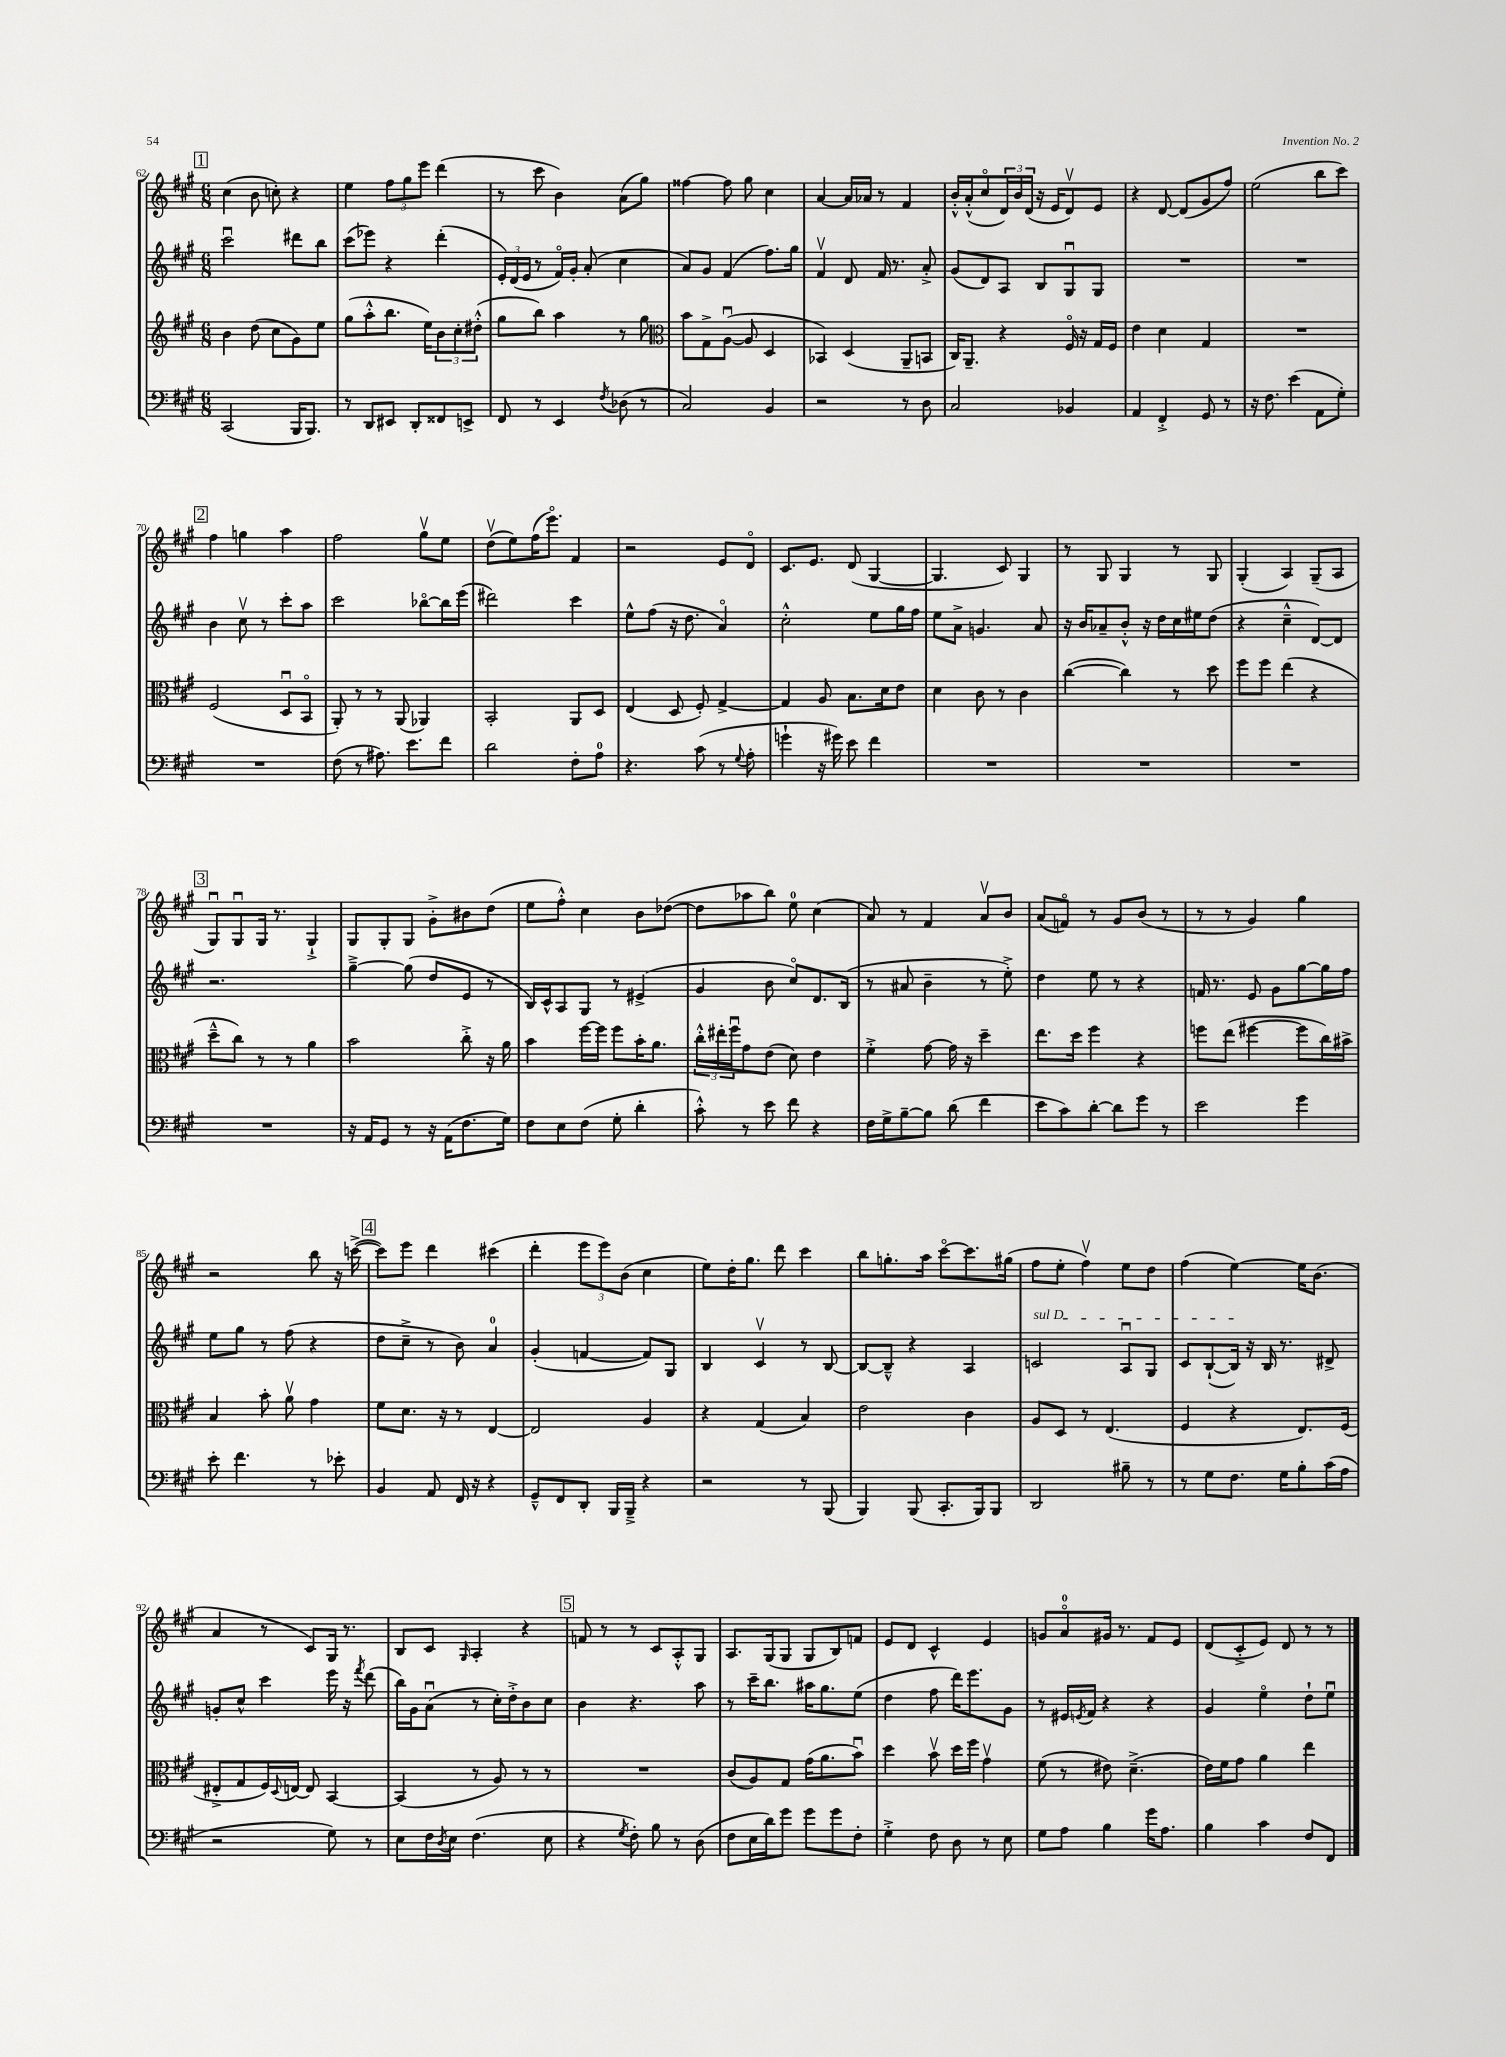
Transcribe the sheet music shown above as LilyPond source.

<<
\new StaffGroup <<
\new Staff = "s0" {
    \clef treble \key a \major \numericTimeSignature \time 6/8
    \mark \markup { \box "1" } cis''4( b'8 c''8-.) r4 |
    e''4 \tuplet 3/2 { fis''8 gis''8 e'''8 } d'''4( |
    r8 cis'''8 b'4) a'8( gis''8) |
    fisis''4~ fisis''8 gis''8 cis''4 |
    a'4~ a'16 aes'16 r8 fis'4 |
    b'16-.-^ a'16-.-^( cis''8\flageolet \tuplet 3/2 { d'16) b'16 d'16( } r16 e'16 d'8\upbow) e'8 |
    r4 d'8~ d'8( gis'8 fis''8) |
    e''2( b''8 cis'''8) |
    \mark \markup { \box "2" } fis''4 g''4 a''4 |
    fis''2 gis''8\upbow e''8 |
    d''8\upbow( e''8) fis''16( e'''8.\flageolet) fis'4 |
    r2 e'8 d'8\flageolet |
    cis'8. e'8. d'8( gis4~ |
    gis4. cis'8) gis4 |
    r8 gis8 gis4 r8 gis8 |
    gis4-.( a4) gis8--( a8 |
    \mark \markup { \box "3" } gis8\downbow) gis8\downbow gis16 r8. gis4-!-> |
    gis8 gis8-. gis8 gis'8-.-> bis'8 d''8( |
    e''8 fis''8-.-^) cis''4 b'8 des''8~( |
    des''8 aes''8 b''8) e''8-0 cis''4( |
    a'8) r8 fis'4 a'8\upbow b'8 |
    a'8( f'8\flageolet) r8 gis'8 b'8( r8 |
    r8 r8 gis'4) gis''4 |
    r2 b''8 r16 c'''16~->( |
    \mark \markup { \box "4" } c'''8) e'''8 d'''4 cis'''4( |
    d'''4-. \tuplet 3/2 { e'''8 e'''8) b'8( } cis''4 |
    e''8) d''16-. gis''8. d'''8 cis'''4 |
    b''8 g''8.-. a''16 cis'''8~\flageolet cis'''8. gis''16( |
    fis''8 e''8-. fis''4\upbow) e''8 d''8 |
    fis''4( e''4~) e''16 b'8.( |
    a'4 r8 cis'8) gis16 r8. |
    b8 cis'8 \grace { gis16 } a4-. r4 |
    \mark \markup { \box "5" } f'8 r8 r8 cis'8 a8-.-^ gis8 |
    a8. gis16( gis8 gis8 b8) f'8 |
    e'8 d'8 cis'4-^ e'4 |
    g'8 a'8-0\flageolet gis'16 r8. fis'8 e'8 |
    d'8( cis'8-.-> e'8) d'8 r8 r8 \bar "|." |
}
\new Staff = "s1" {
    \clef treble \key a \major \numericTimeSignature \time 6/8
    \mark \markup { \box "1" } cis'''2\downbow dis'''8 b''8 |
    cis'''8( ees'''8) r4 d'''4-.( |
    \tuplet 3/2 { e'16-.) d'16( e'16 } r8 fis'16\flageolet) gis'16-. a'8-.( cis''4 |
    a'8) gis'8 fis'4( fis''8.) gis''16 |
    fis'4\upbow d'8 fis'16 r8. a'8-.-> |
    gis'8( d'8) a8 b8 gis8\downbow gis8 |
    R2. |
    R2. |
    \mark \markup { \box "2" } b'4 cis''8\upbow r8 cis'''8-. a''8 |
    cis'''2 bes''8~\flageolet bes''16 e'''16( |
    dis'''2) cis'''4 |
    e''8-^ fis''8( r16 d''8. a'4\flageolet) |
    cis''2-.-^ e''8 gis''16 fis''16 |
    e''8 a'8-> g'4. a'8 |
    r16 b'16 aes'8-- b'8-.-^ r16 d''16 cis''16 eis''16 d''8( |
    r4 cis''4---^ d'8~) d'8 |
    \mark \markup { \box "3" } r2. |
    gis''4~---> gis''8( d''8 e'8 r8 |
    b16) cis'16-^ a8 gis8 r8 eis'4->( |
    gis'4 b'8 cis''8\flageolet) d'8. b16( |
    r8 ais'8 b'4-- r8 e''8-.->) |
    d''4 e''8 r8 r4 |
    f'16 r8. e'8 gis'8 gis''8~ gis''16 fis''16 |
    e''8 gis''8 r8 fis''8( r4 |
    \mark \markup { \box "4" } d''8 cis''8---> r8 b'8) a'4-0 |
    gis'4-.( f'4~ f'8) gis8 |
    b4 cis'4\upbow r8 b8~ |
    b8~ b8---^ r4 a4 |
    \once \override TextSpanner.bound-details.left.text = \markup { \italic "sul D" } c'2\startTextSpan a8\downbow gis8 |
    cis'8 b8~-!( b16\stopTextSpan) r16 b16 r8. dis'8-> |
    g'8-. cis''8-^ cis'''4 e'''16 r16 \acciaccatura { fis'''8 } d'''8( |
    b''16) gis'16 a'8\downbow( r8 cis''16-.) d''16-.-> b'8 cis''8 |
    \mark \markup { \box "5" } b'4 r4. a''8 |
    r8 cis'''16-- b''8. ais''16 gis''8. e''8( |
    d''4 fis''8 d'''16) e'''8. gis'8 |
    r8 eis'16 \acciaccatura { e'8 } fis'16 r4 r4 |
    gis'4 e''4\flageolet d''8-! e''8\downbow \bar "|." |
}
\new Staff = "s2" {
    \clef treble \key a \major \numericTimeSignature \time 6/8
    \mark \markup { \box "1" } b'4 d''8( cis''8 gis'8) e''8 |
    gis''8( a''8-.-^ b''8. e''16) \tuplet 3/2 { b'8 cis''8-. dis''8-.-^( } |
    gis''8 b''8) a''4 r8 gis''8 |
    \clef alto b'8 gis8-> a8~\downbow( a8 d4 |
    bes,4) d4( a,8-- b,8 |
    cis16) a,8.-- r4 fis16\flageolet r16 gis16 fis16 |
    e'4 d'4 gis4 |
    R2. |
    \mark \markup { \box "2" } fis2( d8\downbow b,8\flageolet |
    a,8-.) r8 r8 a,8( aes,4) |
    b,2-. a,8 d8 |
    e4( d8 fis8-.) gis4~-> |
    gis4 a8 b8. d'16 e'8 |
    d'4 cis'8 r8 cis'4 |
    cis''4~( cis''4) r8 d''8 |
    fis''8 fis''8 e''4( r4 |
    \mark \markup { \box "3" } d''8---^ cis''8) r8 r8 a'4 |
    b'2 cis''8-.-> r16 a'16 |
    b'4 fis''16~ fis''16 fis''8 b'16-. a'8. |
    \tuplet 3/2 { cis''16-.-^ eis''16-. fis''16\downbow } gis'8 e'8( d'8) e'4 |
    fis'4-.-> gis'8~ gis'16 r16 d''4-- |
    e''8. d''16 fis''4 r4 |
    f''8 e''8( fis''4~ fis''8 cis''16) bis'16-> |
    b4 b'8-. a'8\upbow gis'4 |
    \mark \markup { \box "4" } fis'8 d'8. r16 r8 e4~ |
    e2 a4 |
    r4 gis4( b4) |
    e'2 cis'4 |
    a8 d8 r8 e4.( |
    fis4 r4 e8.) fis16( |
    eis8-.-> gis8 fis16) \appoggiatura { d8 } e16~ e8 b,4~ |
    b,4( r8 a8) r8 r8 |
    \mark \markup { \box "5" } R2. |
    cis'8( a8) gis8 gis'16( a'8. b'8\downbow) |
    d''4 b'8\upbow d''16 fis''16 gis'4\upbow |
    fis'8( r8 eis'8) d'4.--->( |
    e'16) fis'16 gis'8 a'4 e''4 \bar "|." |
}
\new Staff = "s3" {
    \clef bass \key a \major \numericTimeSignature \time 6/8
    \mark \markup { \box "1" } cis,2( b,,16 b,,8.) |
    r8 d,8 eis,8 d,8-. fisis,8 e,8-> |
    fis,8 r8 e,4 \acciaccatura { fis8 } des8( r8 |
    cis2) b,4 |
    r2 r8 d8 |
    cis2 bes,4 |
    a,4 fis,4-.-> gis,8 r8 |
    r16 fis8. e'4( a,8 gis8-.) |
    \mark \markup { \box "2" } R2. |
    fis8( r8 ais8.) e'8. fis'8 |
    d'2 fis8-. a8-0 |
    r4. cis'8( r8 \appoggiatura { gis8 } a8-. |
    g'4-! r16 gis'16) e'8 fis'4 |
    R2. |
    R2. |
    R2. |
    \mark \markup { \box "3" } R2. |
    r16 a,16 gis,8 r8 r16 a,16( fis8. gis16) |
    fis8 e8 fis8( gis8-. d'4-. |
    cis'8-.-^) r8 e'8 fis'8 r4 |
    fis16 gis16-> b8~-- b8 d'8( fis'4 |
    e'8 cis'8) d'8~-. d'8 gis'8 r8 |
    e'2 gis'4 |
    e'8-. fis'4. r8 ees'8-. |
    \mark \markup { \box "4" } b,4 a,8 fis,16 r16 r4 |
    gis,8---^ fis,8 d,8-. b,,16 b,,16---> r4 |
    r2 r8 b,,8( |
    b,,4) b,,8( cis,8.-. b,,16) b,,8 |
    d,2 bis8-- r8 |
    r8 gis8 fis8. gis16 b8-. cis'16( a16 |
    r2 gis8) r8 |
    e8 fis16 \acciaccatura { d8 } e16 fis4.( e8 |
    \mark \markup { \box "5" } r4 \acciaccatura { gis8 } fis8-.) b8 r8 d8( |
    fis8 e16 d'16) gis'8 gis'8 gis'8 fis8-. |
    gis4-.-> fis8 d8 r8 e8 |
    gis8 a8 b4 gis'16 a8. |
    b4 cis'4 fis8 fis,8 \bar "|." |
}
>>
>>
\layout { \context { \Score currentBarNumber = #62 } }
